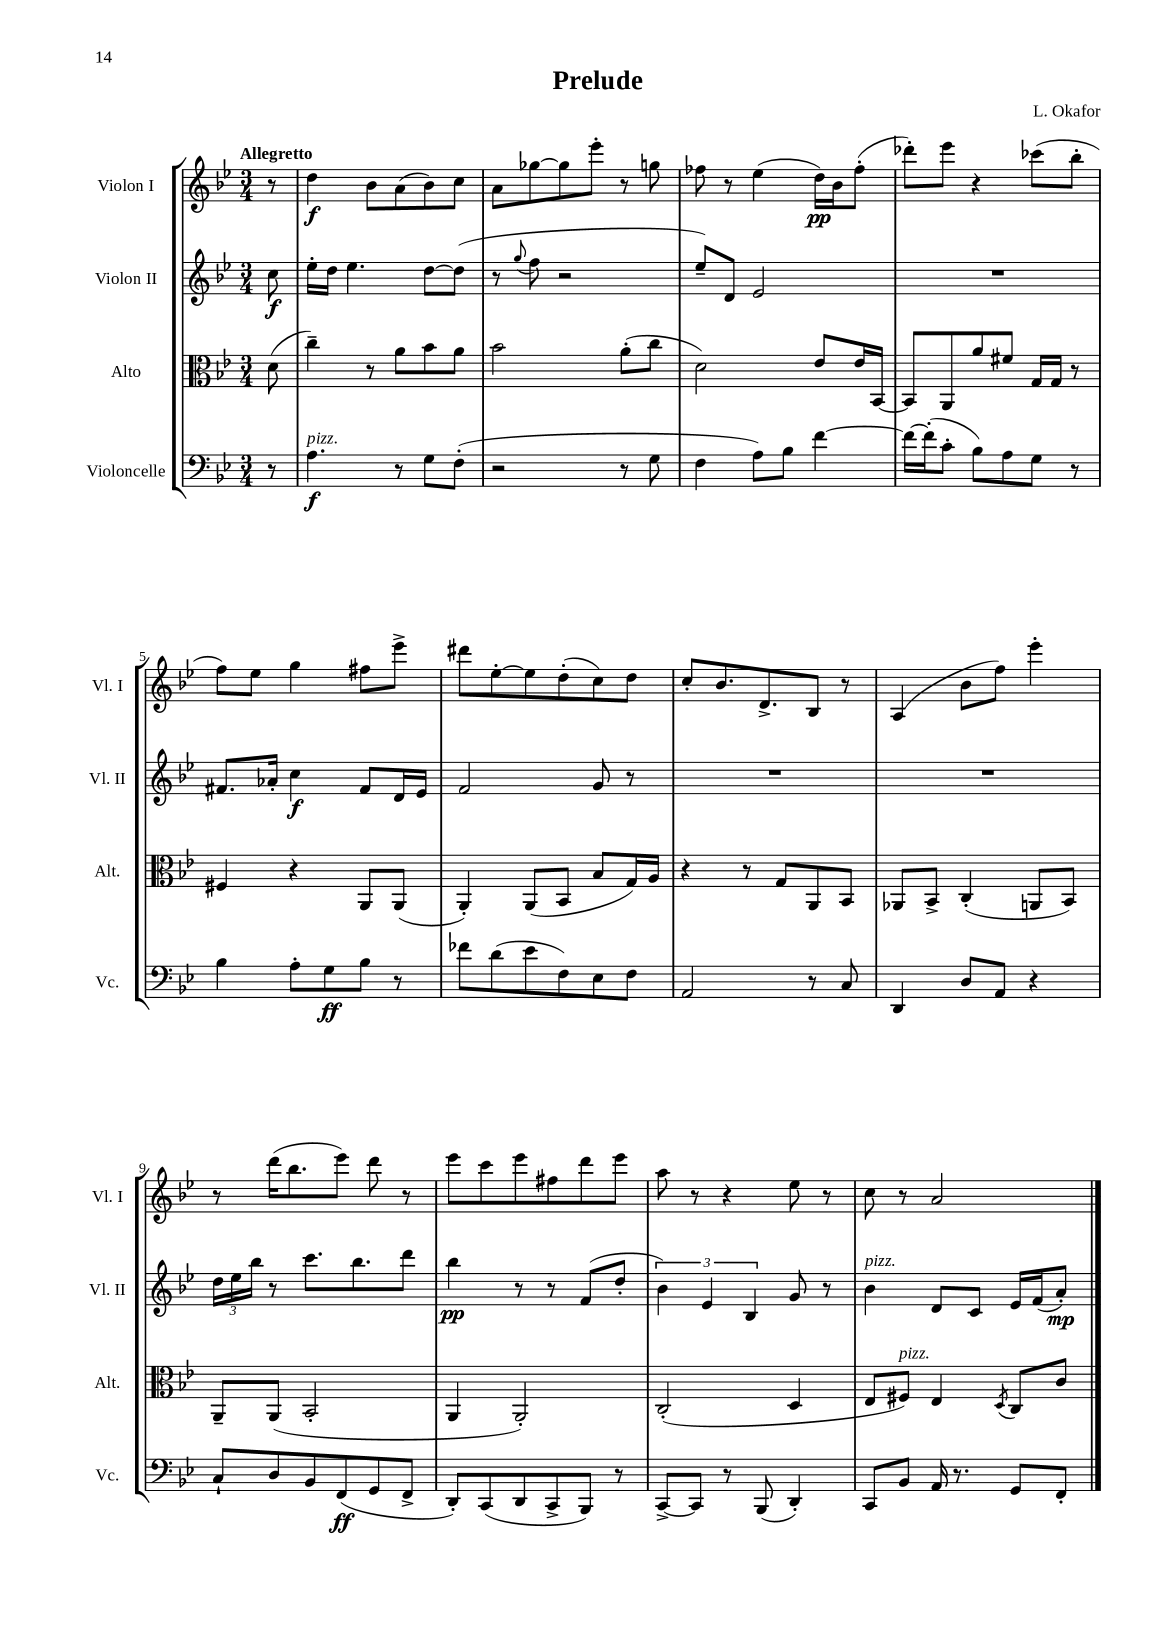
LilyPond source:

\header { title = "Prelude" composer = "L. Okafor" }
<<
\new StaffGroup <<
\new Staff = "s0" \with { instrumentName = "Violon I" shortInstrumentName = "Vl. I" } {
    \clef treble \key bes \major \numericTimeSignature \time 3/4 \partial 8 \tempo "Allegretto"
    r8 |
    d''4\f bes'8 a'8( bes'8) c''8 |
    a'8 ges''8~ ges''8 ees'''8-. r8 g''8 |
    fes''8 r8 ees''4( d''16\pp) bes'16 fes''8-.( |
    des'''8-.) ees'''8 r4 ces'''8( bes''8-. |
    f''8) ees''8 g''4 fis''8 ees'''8-> |
    dis'''8 ees''8~-. ees''8 d''8-.( c''8) d''8 |
    c''8-. bes'8. d'8.-> bes8 r8 |
    a4( bes'8 f''8) ees'''4-. |
    r8 d'''16( bes''8. ees'''8) d'''8 r8 |
    ees'''8 c'''8 ees'''8 fis''8 d'''8 ees'''8 |
    a''8 r8 r4 ees''8 r8 |
    c''8 r8 a'2 \bar "|." |
}
\new Staff = "s1" \with { instrumentName = "Violon II" shortInstrumentName = "Vl. II" } {
    \clef treble \key bes \major \numericTimeSignature \time 3/4 \partial 8
    c''8\f |
    ees''16-. d''16 ees''4. d''8~ d''8( |
    r8 \appoggiatura { g''8 } f''8 r2 |
    ees''8--) d'8 ees'2 |
    R2. |
    fis'8. aes'16-. c''4\f fis'8 d'16 ees'16 |
    f'2 g'8 r8 |
    R2. |
    R2. |
    \tuplet 3/2 { d''16 ees''16 bes''16 } r8 c'''8. bes''8. d'''8 |
    bes''4\pp r8 r8 f'8( d''8-. |
    \tuplet 3/2 { bes'4) ees'4 bes4 } g'8 r8 |
    bes'4^\markup { \italic "pizz." } d'8 c'8 ees'16 f'16( a'8-.\mp) \bar "|." |
}
\new Staff = "s2" \with { instrumentName = "Alto" shortInstrumentName = "Alt." } {
    \clef alto \key bes \major \numericTimeSignature \time 3/4 \partial 8
    d'8( |
    c''4--) r8 a'8 bes'8 a'8 |
    bes'2 a'8-.( c''8 |
    d'2) ees'8 ees'16 bes,16~ |
    bes,8 a,8 a'8 fis'8 g16 g16 r8 |
    fis4 r4 a,8 a,8( |
    a,4-.) a,8( bes,8 bes8 g16) a16 |
    r4 r8 g8 a,8 bes,8 |
    aes,8 bes,8-> c4-.( a,8 bes,8) |
    a,8-- a,8( bes,2-. |
    a,4 a,2-.) |
    c2-.( d4 |
    ees8 fis8^\markup { \italic "pizz." }) ees4 \acciaccatura { d8 } c8 c'8 \bar "|." |
}
\new Staff = "s3" \with { instrumentName = "Violoncelle" shortInstrumentName = "Vc." } {
    \clef bass \key bes \major \numericTimeSignature \time 3/4 \partial 8
    r8 |
    a4.\f^\markup { \italic "pizz." } r8 g8 f8-.( |
    r2 r8 g8 |
    f4 a8) bes8 f'4~ |
    f'16~ f'16-.( c'8-. bes8) a8 g8 r8 |
    bes4 a8-. g8\ff bes8 r8 |
    fes'8 d'8( ees'8 f8) ees8 f8 |
    a,2 r8 c8 |
    d,4 d8 a,8 r4 |
    c8-! d8 bes,8 f,8\ff( g,8 f,8-> |
    d,8-.) c,8( d,8 c,8-> bes,,8) r8 |
    c,8~-> c,8 r8 bes,,8( d,4-.) |
    c,8 bes,8 a,16 r8. g,8 f,8-. \bar "|." |
}
>>
>>
